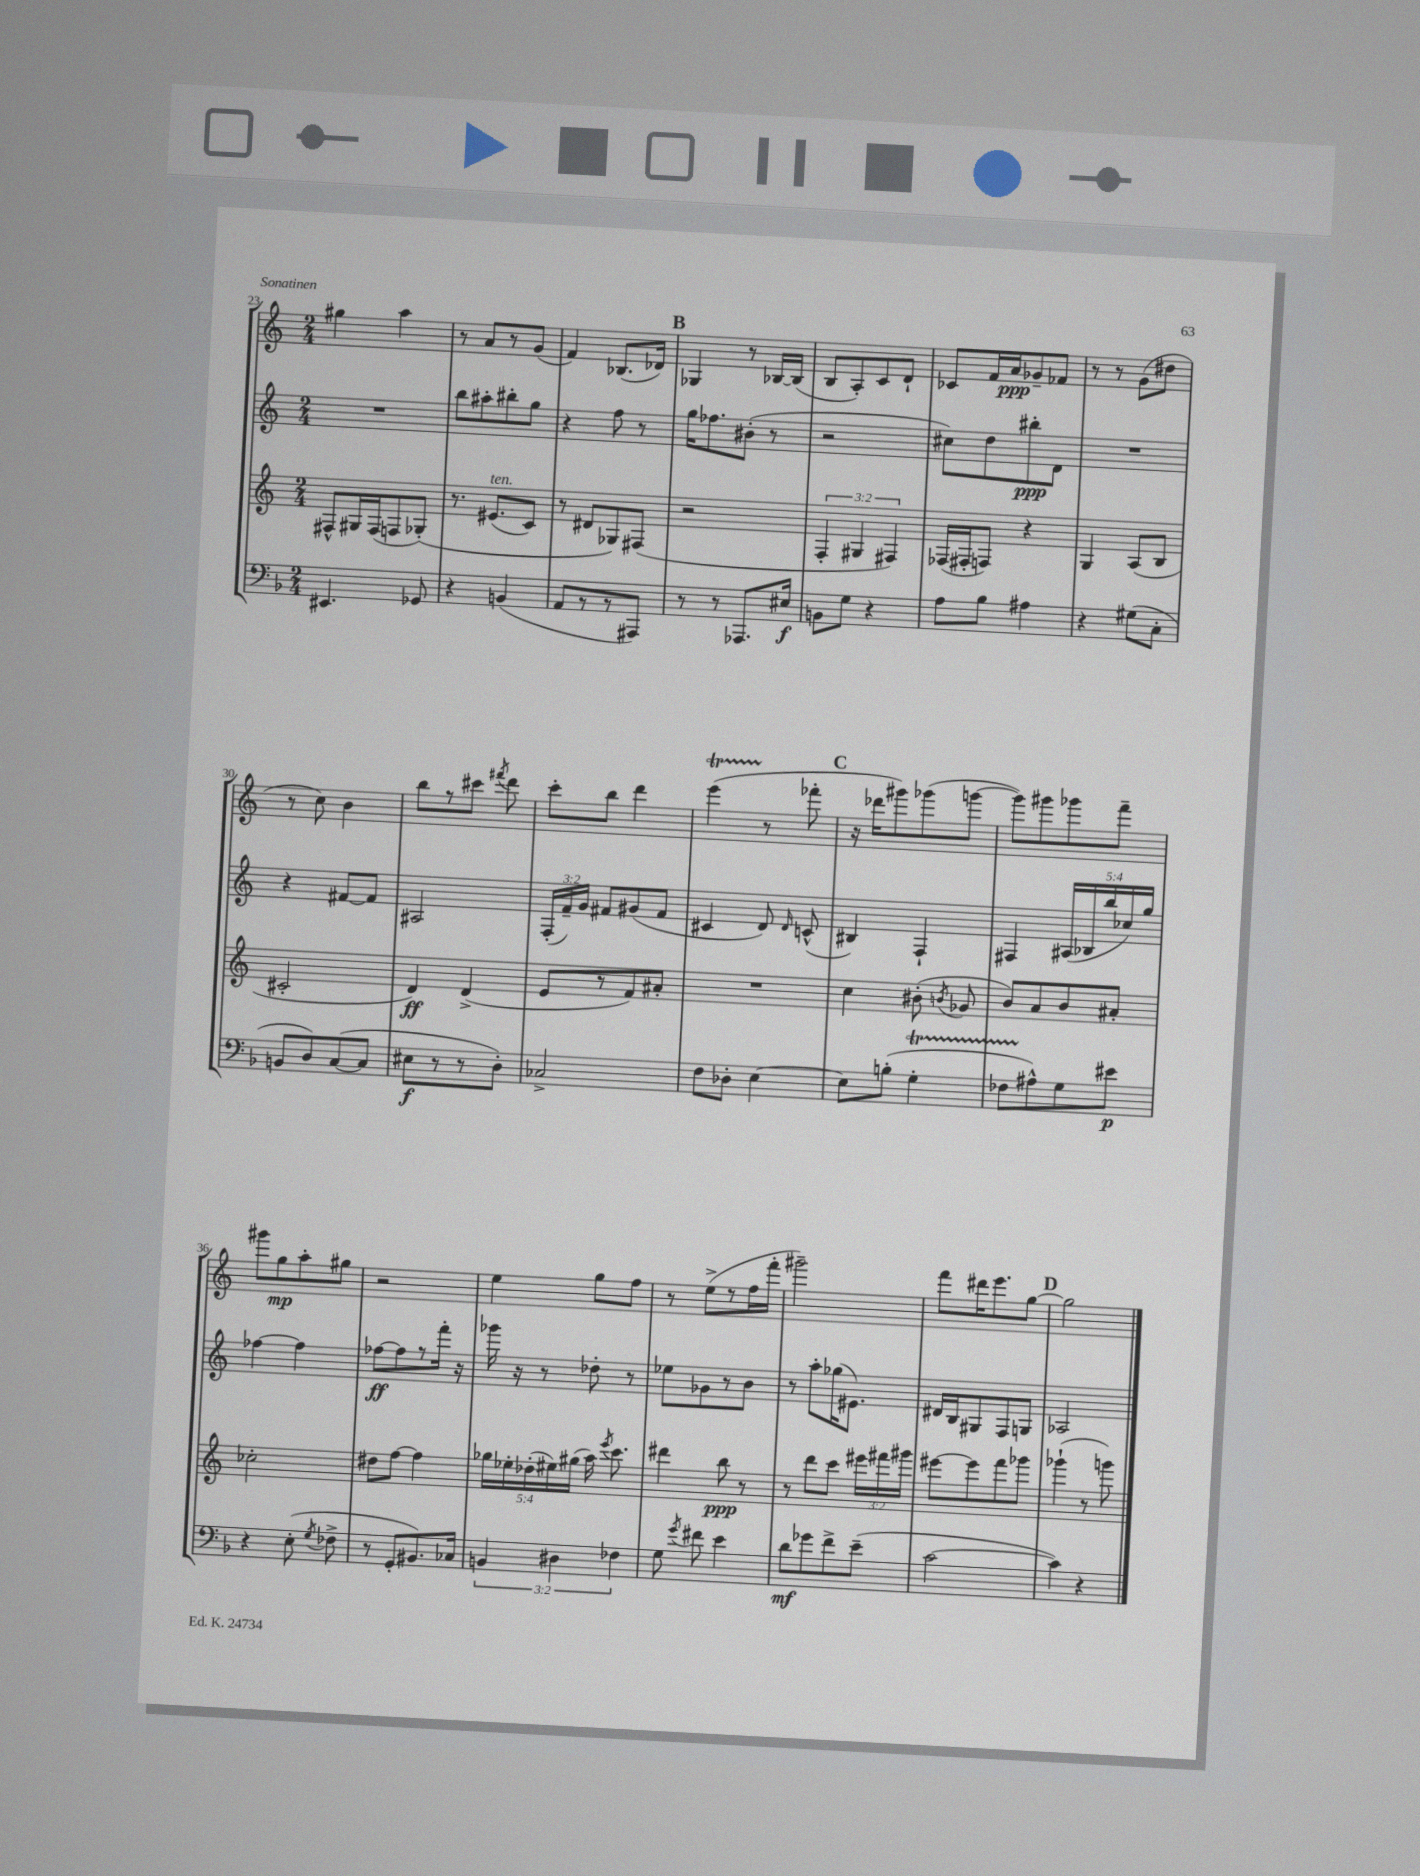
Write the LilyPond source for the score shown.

<<
\new StaffGroup <<
\new Staff = "s0" {
    \clef treble \key c \major \numericTimeSignature \time 2/4
    \autoBeamOff gis''4 a''4 |
    r8 a'8[ r8 g'8]( |
    f'4) bes8.[( des'16]) |
    \mark \markup { \bold "B" } ges4 r8 bes16[~ bes16]( |
    b8[ a8-.) c'8 d'8]-! |
    ces'8[ f'16 a'16\ppp ges'8-- fes'8] |
    r8 r8 g'8[( dis''8] |
    r8 c''8) b'4 |
    b''8[ r8 cis'''8] \acciaccatura { fis'''8 } d'''8 |
    c'''8[-. b''8] d'''4 |
    e'''4\startTrillSpan( r8\stopTrillSpan fes'''8-. |
    \mark \markup { \bold "C" } r16 des'''16[ gis'''8) ges'''8( g'''8]~ |
    g'''8[) gis'''8 ges'''8 f'''8]-- |
    gis'''8[ g''8\mp a''8-. gis''8] |
    r2 |
    e''4 g''8[ f''8] |
    r8 e''8[->( r8 f''16 f'''16]-. |
    gis'''2--) |
    f'''8[ dis'''16 e'''8. g''8]~ |
    \mark \markup { \bold "D" } g''2 \bar "|." |
}
\new Staff = "s1" {
    \clef treble \key c \major \numericTimeSignature \time 2/4 \override Staff.TupletNumber.text = #tuplet-number::calc-fraction-text
    \autoBeamOff R2 |
    b''8[ ais''8-. bis''8-. g''8] |
    r4 f''8 r8 |
    \mark \markup { \bold "B" } g''16[ fes''8. bis'8]-.( r8 |
    r2 |
    cis''8[) d''8 bis''8-.\ppp d'8] |
    R2 |
    r4 fis'8[~ fis'8] |
    ais2 |
    \tuplet 3/2 { f16[-.( f'16--) g'16] } fis'8[ gis'8( fis'8] |
    cis'4 d'8) \grace { d'16 } c'8-^( |
    \mark \markup { \bold "C" } bis4) f4-! |
    fis4 \tuplet 5/4 { ais16[( bes16 b''16 ces''16) g''16] } |
    fes''4~ fes''4 |
    fes''8[~\ff fes''8 r8 f'''16]-. r16 |
    ges'''16 r16 r8 des''8-. r8 |
    ees''8[ ges'8 r8 b'8] |
    r8 a''8[-. ges''16( eis'8.]) |
    dis'16[ b16 gis8 f8 g8] |
    \mark \markup { \bold "D" } aes2 \bar "|." |
}
\new Staff = "s2" {
    \clef treble \key c \major \numericTimeSignature \time 2/4 \override Staff.TupletNumber.text = #tuplet-number::calc-fraction-text
    \autoBeamOff fis8[-^ gis16 fis16( f8 ges8]-.)\( |
    r8. eis'8.[^\markup { \italic "ten." }( c'8]) |
    r8 dis'8[ ges8\) fis8]( |
    \mark \markup { \bold "B" } r2 |
    \tuplet 3/2 { f4-. gis4 fis4) } |
    fes16[( fis16-. f8]) r4 |
    g4 a8[( b8] |
    cis'2-. |
    d'4\ff) d'4->( |
    e'8[ r8 f'8) ais'8]-. |
    R2 |
    \mark \markup { \bold "C" } c''4 bis'8-.( \acciaccatura { b'8 } ges'8 |
    b'8[) a'8 b'8 ais'8]-. |
    ces''2-. |
    dis''8[ f''8]~ f''4 |
    \tuplet 5/4 { ges''16[ ees''16-. des''16-.( eis''16) gis''16]( } a''16) \acciaccatura { e'''8 } c'''8. |
    dis'''4 b''8\ppp r8 |
    r8 d'''8[ c'''8] \tuplet 3/2 { eis'''16[ fis'''16 gis'''16] } |
    eis'''8[~ eis'''8 f'''8 ges'''8] |
    \mark \markup { \bold "D" } ges'''4-!( r8 g'''8) \bar "|." |
}
\new Staff = "s3" {
    \clef bass \key f \major \numericTimeSignature \time 2/4 \override Staff.TupletNumber.text = #tuplet-number::calc-fraction-text
    \autoBeamOff eis,4. ges,8 |
    r4 b,4( |
    a,8[ r8 r8 ais,,8]) |
    \mark \markup { \bold "B" } r8 r8 aes,,8.[ eis16]\f |
    b,8[ g8] r4 |
    a8[ bes8] ais4 |
    r4 gis8[( c8]-. |
    b,8[ d8) c8~( c8] |
    eis8[\f r8 r8 d8]-.) |
    ces2-> |
    f8[ des8]-. e4~ |
    \mark \markup { \bold "C" } e8[ b8]-.( g4-.\startTrillSpan |
    fes8[ ais8-^\stopTrillSpan) g8 eis'8]\p |
    r4 e8-.( \acciaccatura { g8 } fes8-> |
    r8 g,8[-. bis,8.) ces16] |
    \tuplet 3/2 { b,4 dis4 fes4 } |
    g8 \acciaccatura { g'8 } fis'8 e'4 |
    d'8[\mf ges'8 f'8-> e'8]--( |
    c'2~ |
    \mark \markup { \bold "D" } c'4) r4 \bar "|." |
}
>>
>>
\layout { \context { \Score currentBarNumber = #23 } }
